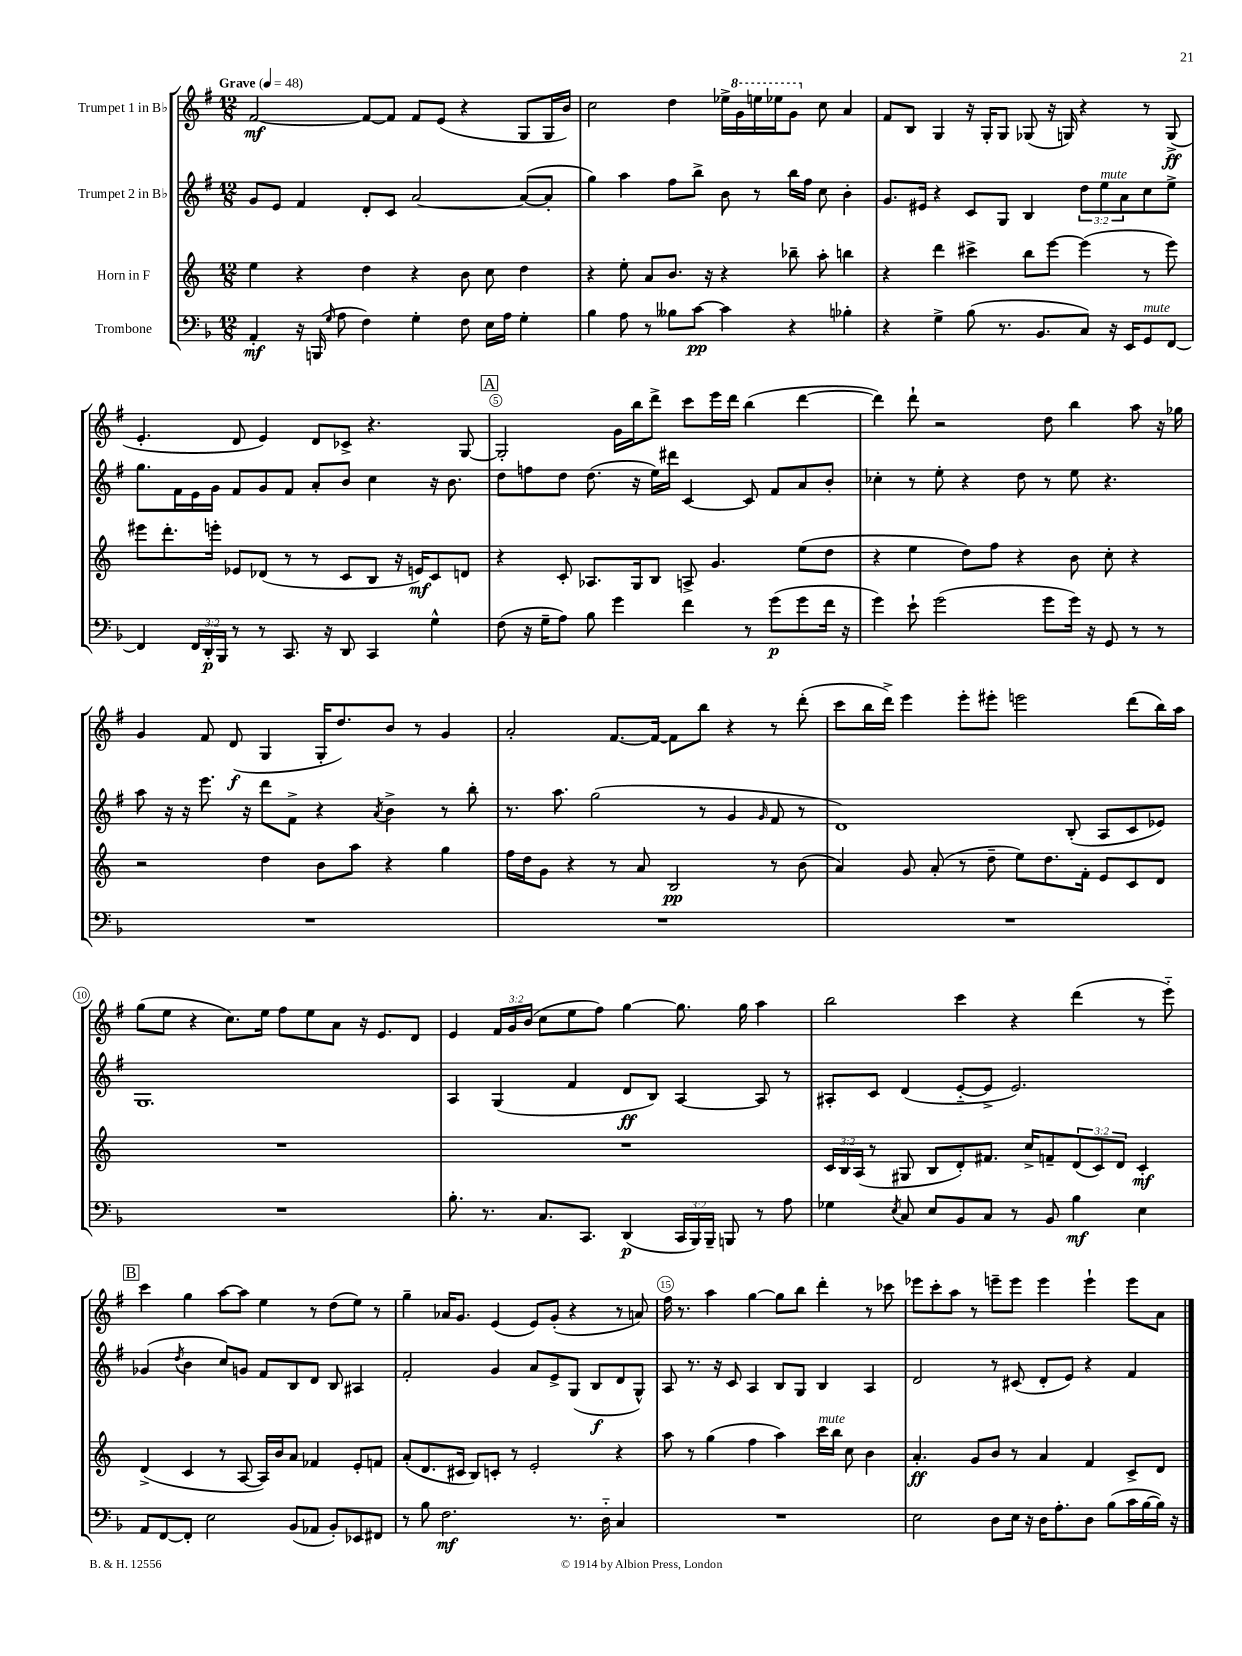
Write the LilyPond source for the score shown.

<<
\new StaffGroup <<
\new Staff = "s0" \with { instrumentName = "Trumpet 1 in Bb" } {
    \clef treble \key g \major \numericTimeSignature \time 12/8 \override Staff.TupletNumber.text = #tuplet-number::calc-fraction-text \tempo "Grave" 4 = 48
    fis'2~\mf fis'8~ fis'8 fis'8 e'8( r4 g8 g16 b'16) |
    c''2 d''4 ees''16-> \ottava #1 g''16 e'''!16 ees'''16 g''8 \ottava #0 c''8 a'4 |
    fis'8 b8 g4 r16 g16-. g8 ges8( r16 g16) r4 r8 g8->\ff( |
    e'4.-. d'8 e'4) d'8 ces'8-> r4. g8~ |
    \mark \markup { \box "A" } g2-. g'16 b''16 d'''8-> c'''8 e'''16 d'''16 b''4( d'''4~ |
    d'''4) d'''8-! r2 d''8 b''4 a''8 r16 ges''16 |
    g'4 fis'8 d'8\f( g4 g16-. d''8.) b'8 r8 g'4 |
    a'2-. fis'8.~ fis'16~ fis'8 b''8 r4 r8 d'''8-.( |
    c'''8 b''16 d'''16->) e'''4 e'''8-. eis'''8-. e'''2 d'''8( b''16) a''16 |
    g''8( e''8 r4 c''8.) e''16 fis''8 e''8 a'8 r16 e'8. d'8 |
    e'4 \tuplet 3/2 { fis'16 g'16 b'16( } c''8 e''8 fis''8) g''4~ g''8. g''16 a''4 |
    b''2 c'''4 r4 d'''4( r8 e'''8-_) |
    \mark \markup { \box "B" } c'''4 g''4 a''8~ a''8 e''4 r8 d''8( e''8) r8 |
    g''4-- aes'16 g'8. e'4( e'8) g'8-.( r4 r8 a'8) |
    fis''16 r8. a''4 g''4~ g''8 b''8 d'''4-. r8 ces'''8 |
    ees'''8 c'''8-. a''8 r8 e'''8-- e'''8 e'''4 e'''4-! e'''8 a'8 \bar "|." |
}
\new Staff = "s1" \with { instrumentName = "Trumpet 2 in Bb" } {
    \clef treble \key g \major \numericTimeSignature \time 12/8 \override Staff.TupletNumber.text = #tuplet-number::calc-fraction-text
    g'8 e'8 fis'4 d'8-. c'8 a'2~ a'8~( a'8-. |
    g''4) a''4 fis''8 b''8-> b'8 r8 b''16 fis''16 c''8 b'4-. |
    g'8. eis'16 r4 c'8 g8 b4 \tuplet 3/2 { d''8 e''8^\markup { \italic "mute" } a'8 } c''8 e''8-> |
    g''8. fis'16 e'16 g'16 fis'8 g'8 fis'8 a'8-. b'8 c''4 r16 b'8. |
    \mark \markup { \box "A" } d''8 f''8 d''8 d''8.( r16 e''16) dis'''16 c'4~ c'8 fis'8 a'8 b'8-. |
    ces''4-. r8 e''8-. r4 d''8 r8 e''8 r4. |
    a''8 r16 r16 e'''8. r16 d'''8 fis'8-> r4 \acciaccatura { a'8 } b'4-> r8 b''8-. |
    r8. a''8. g''2( r8 g'4 \grace { g'16 } fis'8 r8 |
    d'1) b8-.( a8 c'8 ees'8) |
    g1. |
    a4 g4( fis'4 d'8\ff b8) a4~ a8 r8 |
    ais8-. c'8 d'4( e'8~-_ e'8-> e'2.) |
    \mark \markup { \box "B" } ges'4( \acciaccatura { d''8 } b'4 c''8) g'8 fis'8 b8 d'8 b8 ais4 |
    fis'2-. g'4 a'8 e'8-> g8( b8\f d'8 g8-^) |
    a8 r8. r16 c'8 a4 b8 g8 b4 a4 |
    d'2 r8 cis'8( d'8-. e'8) r4 fis'4 \bar "|." |
}
\new Staff = "s2" \with { instrumentName = "Horn in F" } {
    \clef treble \key c \major \numericTimeSignature \time 12/8 \override Staff.TupletNumber.text = #tuplet-number::calc-fraction-text
    e''4 r4 d''4 r4 b'8 c''8 d''4 |
    r4 e''8-. a'8 b'8. r16 r4 bes''8-- a''8-. b''4 |
    r4 d'''4 cis'''4-> b''8 e'''8~ e'''4( r8 e'''8) |
    eis'''8 d'''8.-. e'''16-. ees'8 des'8( r8 r8 c'8 b8 r16 e'16\mf) c'8 d'8 |
    \mark \markup { \box "A" } r4 c'8-. aes8. g16 b8 a8-> g'4. e''8( d''8 |
    r4 e''4 d''8) f''8 r4 b'8 c''8-. r4 |
    r2 d''4 b'8 a''8 r4 g''4 |
    f''16 d''16 g'8 r4 r8 a'8 b2\pp r8 b'8( |
    a'4) g'8 a'8-.( r8 d''8-- e''8) d''8. f'16-. e'8 c'8 d'8 |
    R1. |
    R1. |
    \tuplet 3/2 { c'16 b16 a16( } r8 gis8 b8 d'8-.) fis'8. c''16-> f'8-- \tuplet 3/2 { d'8( c'8) d'8 } c'4-.\mf |
    \mark \markup { \box "B" } d'4->( c'4 r8 a8~ a16) b'16 a'8 fes'4 e'8-. f'8 |
    a'8-.( d'8. cis'16 b8) c'8-. r8 e'2-. r4 |
    a''8 r8 g''4( f''4 a''4) c'''16^\markup { \italic "mute" } b''16 c''8 b'4 |
    a'4.-.\ff g'8 b'8 r8 a'4 f'4 c'8-> d'8 \bar "|." |
}
\new Staff = "s3" \with { instrumentName = "Trombone" } {
    \clef bass \key f \major \numericTimeSignature \time 12/8 \override Staff.TupletNumber.text = #tuplet-number::calc-fraction-text
    a,4-.\mf r16 b,,16( \grace { g16 } a8 f4) g4-. f8 e16 a16 g4-. |
    bes4 a8 r8 beses8 c'8~\pp c'4 r4 bes4-. |
    r4 g4-> bes8( r8. bes,8. c8) r16 e,16 g,8^\markup { \italic "mute" } f,8~ |
    f,4 \tuplet 3/2 { f,16 d,16-.\p bes,,16 } r8 r8 c,8. r16 d,8 c,4 g4-^ |
    \mark \markup { \box "A" } f8( r16 g16-- a8) bes8 g'4 f'4 r8 g'8\p( g'8 f'16 r16 |
    g'4) e'8-! g'2( g'8 g'16) r16 g,8 r8 r8 |
    R1. |
    R1. |
    R1. |
    R1. |
    bes8.-. r8. c8. c,8. d,4\p( \tuplet 3/2 { c,16 bes,,16) bes,,16-- } b,,8 r8 a8 |
    ges4 \acciaccatura { e8 } c8 e8 bes,8 c8 r8 bes,8 bes4\mf e4 |
    \mark \markup { \box "B" } a,8 f,8~ f,8-. e2 bes,8( aes,8 bes,8-.) ees,8 fis,8 |
    r8 bes8 f2.\mf r8. d16-_ c4 |
    R1. |
    e2 d8 e16 r16 d16 a8.-. d8 bes8( c'16 bes16~ bes16) r16 \bar "|." |
}
>>
>>
\layout { \context { \Score \override BarNumber.break-visibility = ##(#f #t #t) barNumberVisibility = #(every-nth-bar-number-visible 5) \override BarNumber.stencil = #(make-stencil-circler 0.1 0.3 ly:text-interface::print) } }
